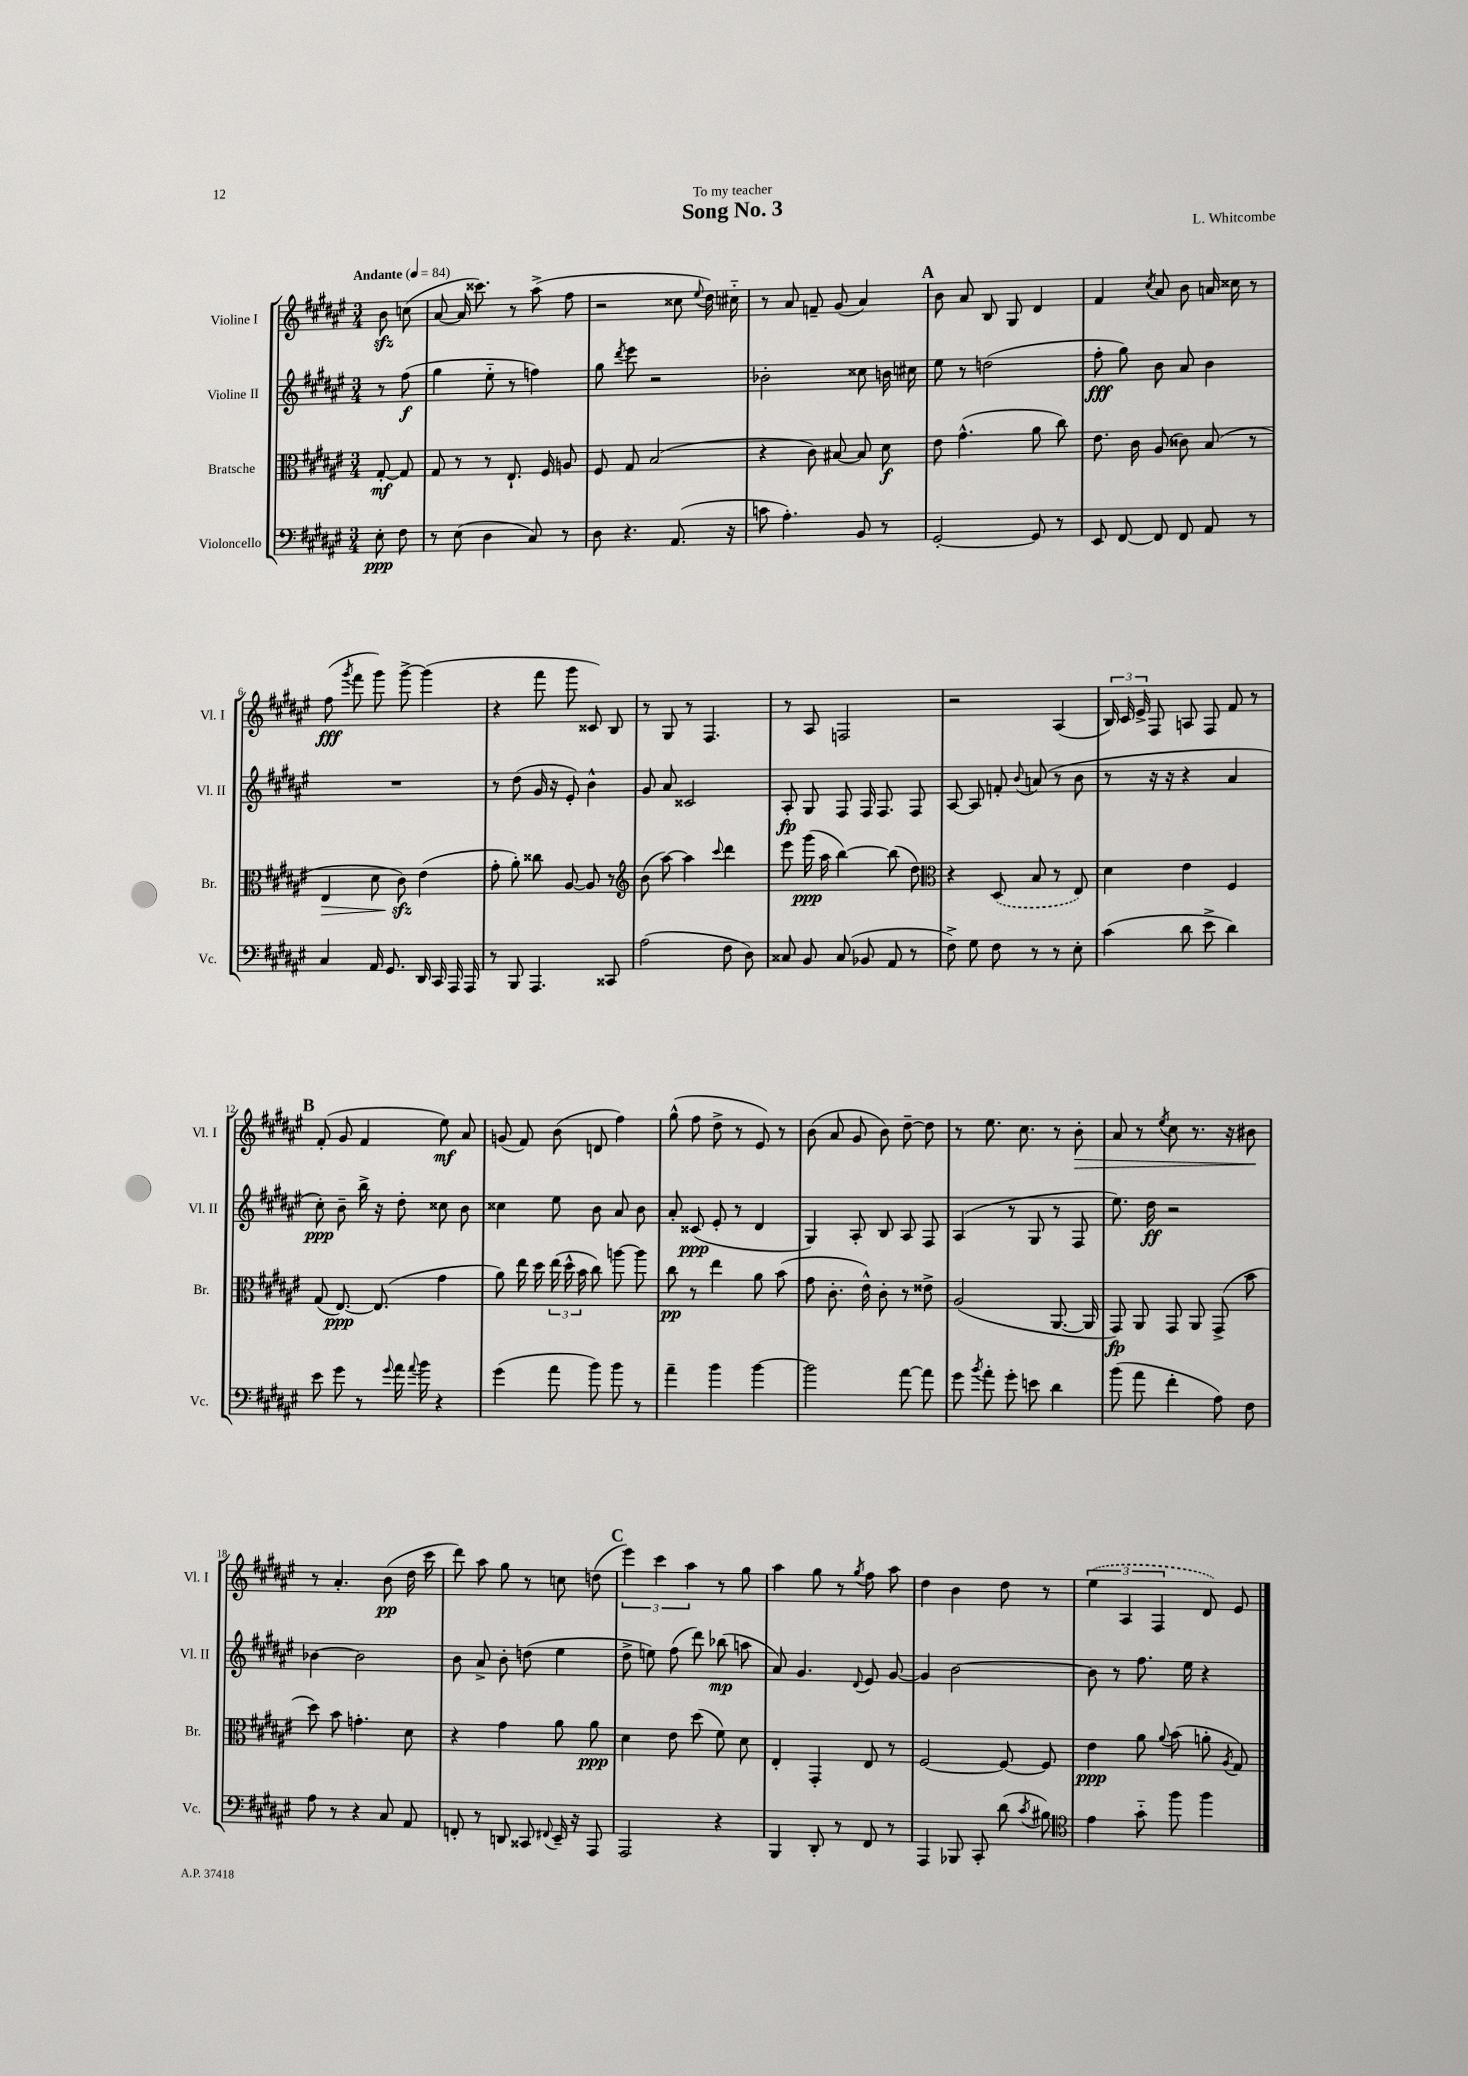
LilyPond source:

\header { title = "Song No. 3" composer = "L. Whitcombe" dedication = "To my teacher" }
<<
\new StaffGroup <<
\new Staff = "s0" \with { instrumentName = "Violine I" shortInstrumentName = "Vl. I" } {
    \clef treble \key fis \major \numericTimeSignature \time 3/4 \partial 4 \tempo "Andante" 4 = 84
    \autoBeamOff b'8\sfz c''8( |
    ais'8~ ais'16 cisis'''8.) r8 ais''8->( fis''8 |
    r2 cisis''8 \appoggiatura { eis''8 } dis''16) cis''16-_ |
    r8 ais'8 f'8-- gis'8( ais'4) |
    \mark \markup { \bold "A" } b'8 ais'8 b8 gis8 dis'4 |
    fis'4 \acciaccatura { cis''8 } ais'8 b'8 a'16 cisis''16 r8 |
    fis''8\fff( \acciaccatura { gis'''8 } fis'''8 gis'''8) gis'''8~-> gis'''4( |
    r4 fis'''8 gis'''8 cisis'8) b8 |
    r8 gis8 r8 fis4. |
    r8 ais8 f2 |
    r2 ais4( |
    \tuplet 3/2 { b16) cis'16 eis'16-> } fis8 a8 fis8 fis'8 r8 |
    \mark \markup { \bold "B" } fis'8-.( gis'8 fis'4 eis''8\mf) ais'8 |
    g'8( fis'8) b'8( d'8 fis''4) |
    gis''8-^( fis''8 dis''8-> r8 eis'8) r8 |
    b'8( ais'8 gis'8 b'8) dis''8~-- dis''8 |
    r8 eis''8. cis''8. r8 b'8-.\> |
    ais'8 r8 \acciaccatura { eis''8 } cis''8 r8. r16 bis'8\! |
    r8 ais'4.-. b'8\pp( dis''16 cis'''16 |
    dis'''8) ais''8 gis''8 r8 c''8 d''8( |
    \mark \markup { \bold "C" } \tuplet 3/2 { eis'''4) cis'''4 ais''4 } r8 gis''8 |
    ais''4 gis''8 r8 \acciaccatura { gis''8 } fis''8 ais''8 |
    dis''4 b'4 dis''8 r8 |
    \tuplet 3/2 { \once \slurDashed eis''4( ais4 fis4 } dis'8) eis'8 \bar "|." |
}
\new Staff = "s1" \with { instrumentName = "Violine II" shortInstrumentName = "Vl. II" } {
    \clef treble \key fis \major \numericTimeSignature \time 3/4 \partial 4
    \autoBeamOff r8 fis''8\f( |
    gis''4 eis''8-_ r8 f''4) |
    gis''8 \acciaccatura { dis'''8 } eis'''8 r2 |
    bes'2-. cisis''8 b'16 cis''16 |
    \mark \markup { \bold "A" } eis''8 r8 d''2( |
    fis''8-.\fff gis''8) b'8 ais'8 b'4 |
    R2. |
    r8 dis''8( gis'16 r16 eis'8-.) b'4-^ |
    gis'8 ais'8 cisis'2 |
    ais8-.\fp gis8 fis8 fis16 fis8. fis8 |
    ais8~ ais8 f'8-. \appoggiatura { b'8 } a'8( r8 b'8 |
    r8 r16 r16 r4 ais'4 |
    \mark \markup { \bold "B" } cis''8-.\ppp) b'8-- b''16-> r16 dis''8-. cisis''8 b'8 |
    cisis''4 eis''8 b'8 ais'8 b'8 |
    ais'8-. cisis'8\ppp( eis'8-. r8 dis'4 |
    gis4) ais8-. b8 ais8 fis8 |
    ais4( r8 gis8 r8 fis8 |
    eis''8.) dis''16\ff r2 |
    bes'4~ bes'2 |
    b'8 ais'8-> b'8-. d''8( eis''4 |
    \mark \markup { \bold "C" } dis''8-> e''8) fis''8( dis'''8) bes''8\mp( a''8 |
    ais'8) gis'4. \appoggiatura { dis'8 } eis'8 gis'8~ |
    gis'4 b'2~ |
    b'8 r8 fis''8. eis''16 r4 \bar "|." |
}
\new Staff = "s2" \with { instrumentName = "Bratsche" shortInstrumentName = "Br." } {
    \clef alto \key fis \major \numericTimeSignature \time 3/4 \partial 4
    \autoBeamOff gis8~-.\mf gis8 |
    gis8 r8 r8 eis8.-! fis16 a8 |
    fis8 gis8 b2( |
    r4 cis'8) bis8~ bis8 dis'8\f |
    \mark \markup { \bold "A" } eis'8 gis'4.-^( ais'8 cis''8) |
    eis'8. cis'16 ais8( cisis'8) b8( r8 |
    eis4\> dis'8 cis'8\sfz\!) eis'4( |
    gis'8-. ais'8-.) cisis''8 ais8~ ais8 r8 |
    \clef treble b'8( ais''8~) ais''4 \appoggiatura { cis'''8 } dis'''4 |
    eis'''8 gis'''16\ppp( ais''16 b''4~) b''8( dis''8) |
    \clef alto r4 \once \slurDashed dis8( b8 r8 eis8) |
    dis'4 eis'4 fis4 |
    \mark \markup { \bold "B" } gis8( eis8.~\ppp) eis8.( gis'4 |
    ais'8) eis''16 dis''16 \tuplet 3/2 { eis''16( dis''16-^ b'16 } cis''8) a''8~ a''8 |
    cis''8\pp r8 eis''4 ais'8 b'8( |
    gis'8 cis'8.-. eis'16-^) cis'8-. r8 eisis'8-> |
    ais2( ais,8.~ ais,16 |
    gis,8\fp) ais,8 gis,8 ais,8 gis,8->( b'8 |
    dis''8) b'8 g'4.-. dis'8 |
    r4 gis'4 ais'8 ais'8\ppp |
    \mark \markup { \bold "C" } dis'4 eis'8 dis''8( fis'8) dis'8 |
    eis4-. gis,4-. eis8 r8 |
    fis2~ fis8~ fis8 |
    eis'4\ppp ais'8 \appoggiatura { ais'8 } b'8( a'8-. \acciaccatura { ais8 } gis8) \bar "|." |
}
\new Staff = "s3" \with { instrumentName = "Violoncello" shortInstrumentName = "Vc." } {
    \clef bass \key fis \major \numericTimeSignature \time 3/4 \partial 4
    \autoBeamOff eis8-.\ppp fis8 |
    r8 eis8( dis4 cis8) r8 |
    dis8 r4. ais,8.( r16 |
    c'8 ais4.-.) b,8 r8 |
    \mark \markup { \bold "A" } gis,2~-. gis,8 r8 |
    eis,8 fis,8~ fis,8 fis,8 ais,8 r8 |
    cis4 ais,16 gis,8. dis,16 cis,16 ais,,16 ais,,16 |
    r8 b,,8 ais,,4. cisis,8 |
    ais2( fis8 dis8) |
    cisis8 b,8 cisis8( bes,8 ais,8 r8 |
    fis8->) gis8 fis8 r8 r8 eis8-. |
    cis'4( dis'8 eis'8-> dis'4) |
    \mark \markup { \bold "B" } eis'8 gis'8 r8 \appoggiatura { gis'8 } ais'16 \appoggiatura { ais'8 } b'16 r4 |
    gis'4( ais'8 b'8) b'8 r8 |
    ais'4-- b'4 b'4~ |
    b'2 ais'8~ ais'8 |
    gis'8 \acciaccatura { b'8 } ais'8-. gis'8-. e'8 dis'4 |
    b'8( ais'8 fis'4-. ais8) fis8 |
    ais8 r8 r4 cis8 ais,8 |
    f,8-. r8 d,8 cisis,8 \appoggiatura { fis,8 } eis,16-- r16 ais,,8 |
    \mark \markup { \bold "C" } ais,,2 r4 |
    b,,4 dis,8-. r8 fis,8 r8 |
    ais,,4 bes,,8 cis,8-. dis'8( \acciaccatura { cis'8 } bis8) |
    \clef tenor eis'4 gis'8-_ fis''8 fis''4 \bar "|." |
}
>>
>>
